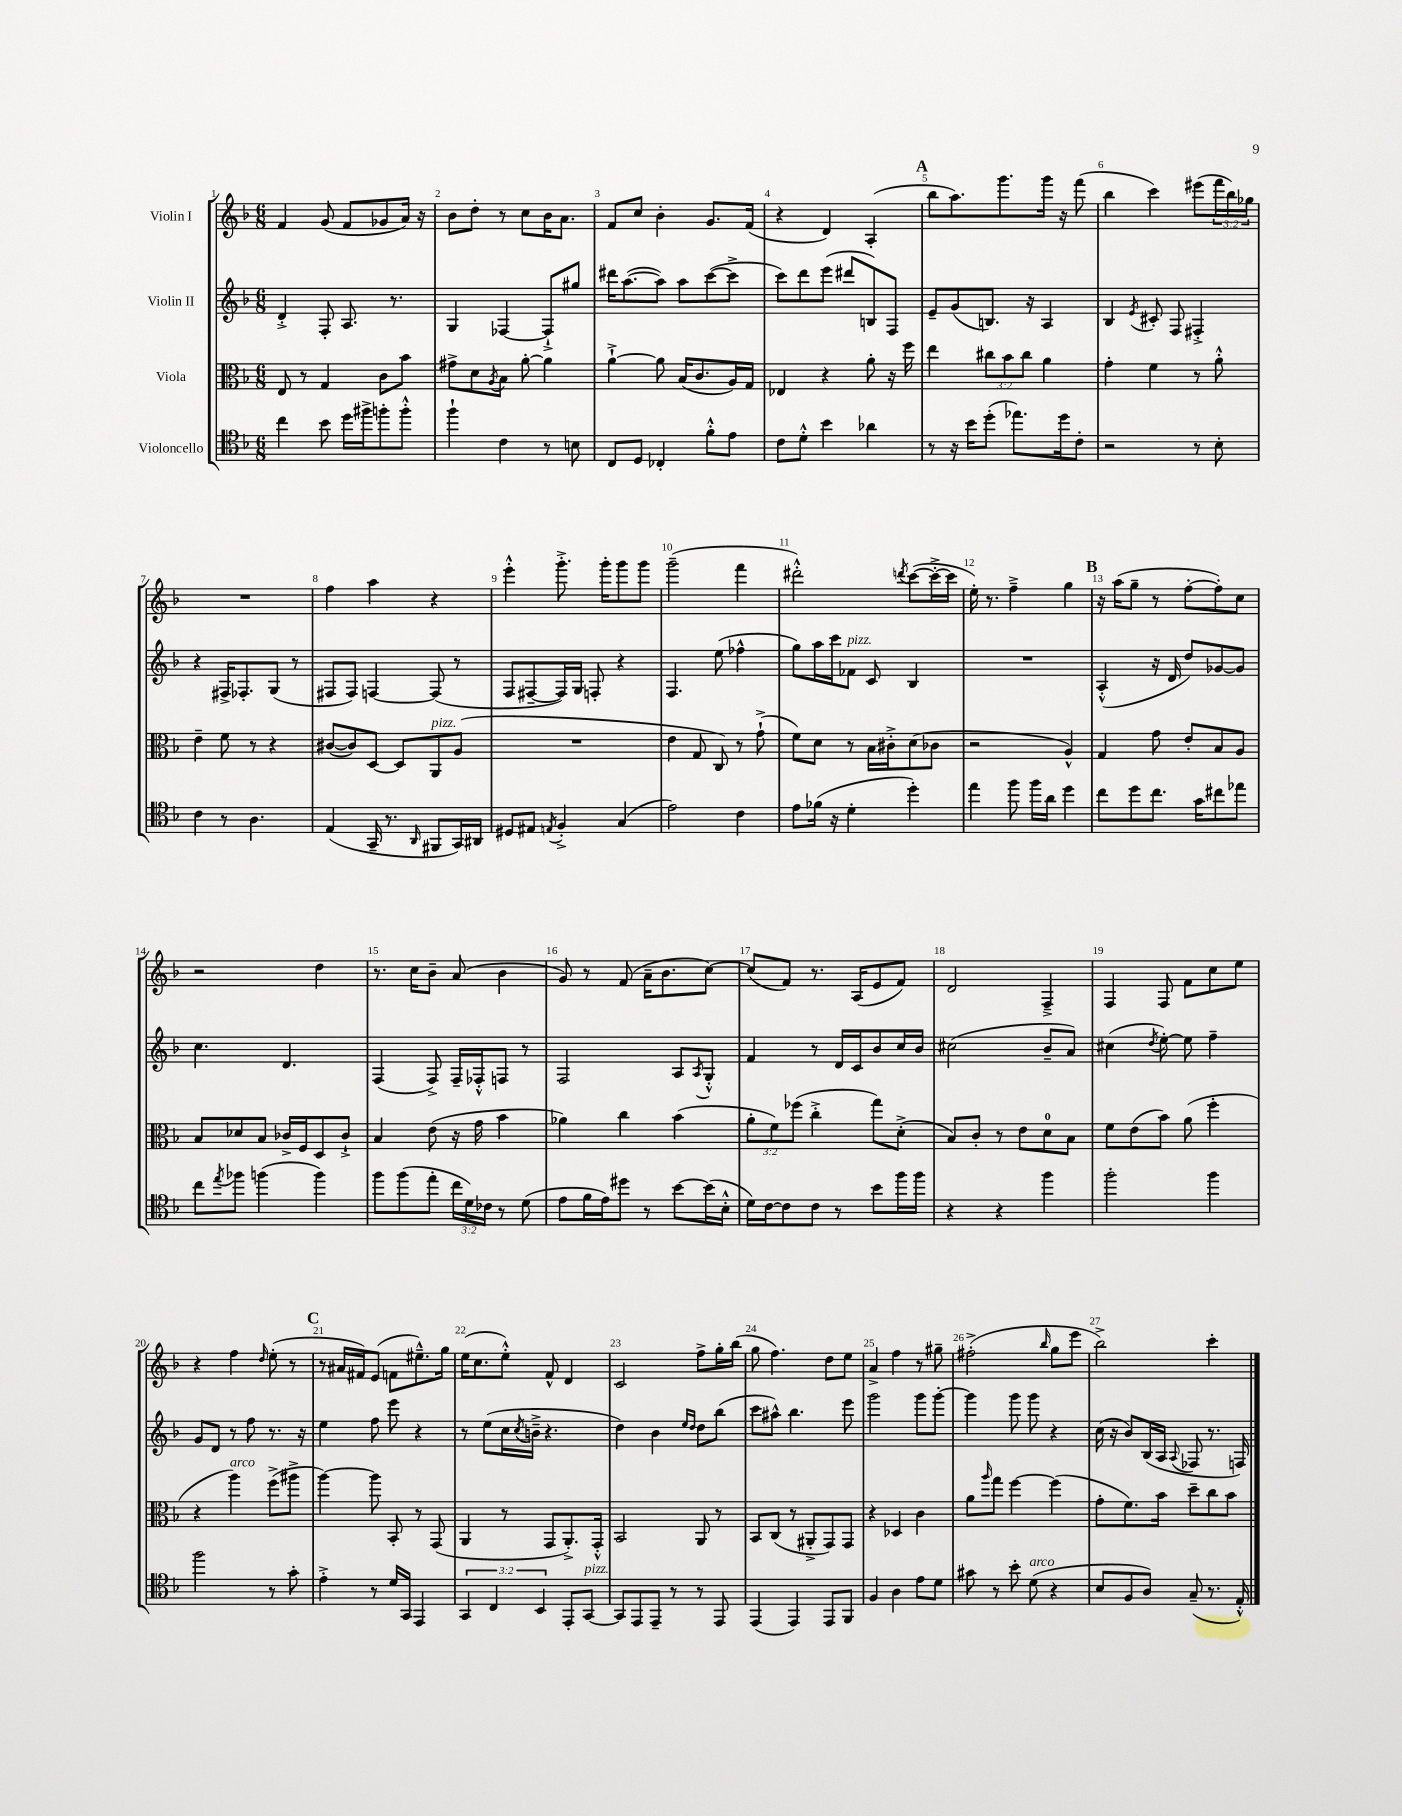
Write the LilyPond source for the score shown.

<<
\new StaffGroup <<
\new Staff = "s0" \with { instrumentName = "Violin I" } {
    \clef treble \key f \major \numericTimeSignature \time 6/8 \override Staff.TupletNumber.text = #tuplet-number::calc-fraction-text
    f'4 g'8( f'8 ges'8 a'16) r16 |
    bes'8 d''8-. r8 c''8 bes'16 a'8. |
    f'8 c''8 bes'4-. g'8. f'16( |
    r4 d'4) a4-.( |
    \mark \markup { \bold "A" } bes''8 a''8.) g'''8. g'''16 r16 f'''8( |
    bes''4 c'''4) eis'''8( \tuplet 3/2 { f'''16 bes''16) ges''16 } |
    R2. |
    f''4 a''4 r4 |
    e'''4-.-^ g'''8.-.-> g'''16-. g'''8 g'''8 |
    g'''2--( f'''4 |
    dis'''2-.-^) \acciaccatura { d'''8 } c'''8~( c'''16~-.-> c'''16 |
    e''16-.) r8. f''4---> g''4 |
    \mark \markup { \bold "B" } r16 a''16( g''8-- r8 f''8~-. f''8-.) c''8 |
    r2 d''4 |
    r8. c''16 bes'8-- a'8( bes'4 |
    g'8) r8 f'8( a'16-- bes'8. c''8~) |
    c''8( f'8) r8. a16( e'8 f'8) |
    d'2 f4---> |
    f4 f8 f'8 c''8 e''8 |
    r4 f''4 \grace { d''16 } e''8-.( r8 |
    \mark \markup { \bold "C" } r8 ais'16 fis'16) e'8( f'8 eis''8.---^) g''16 |
    e''16( c''8. e''8-.-^) f'8-^ d'4 |
    c'2 f''8-> g''16-. bes''16( |
    g''8 f''4.) d''8 e''8 |
    a'4-> f''4 r8 gis''8-- |
    fis''2-.->( \grace { bes''16 } g''8 e'''8 |
    bes''2->) c'''4-. \bar "|." |
}
\new Staff = "s1" \with { instrumentName = "Violin II" } {
    \clef treble \key f \major \numericTimeSignature \time 6/8
    d'4-.-> f8-. a8. r8. |
    g4 fes4~ fes8-!-> gis''8 |
    dis'''16 a''8.~( a''8) a''8 c'''8~( c'''8-> |
    c'''8) d'''8 e'''8( dis'''8 b8) f8 |
    \mark \markup { \bold "A" } e'8-- g'8( b8.) r16 a4 |
    bes4 \acciaccatura { e'8 } cis'8-. f8 fis4-.-> |
    r4 fis16-> fes8.-. g8( r8 |
    fis8 fis8) f4~ f8( r8 |
    f8 fis8~-- fis16) g16 f8-. r4 |
    f4. e''8( fes''4-^ |
    g''8) a''16 c'''16 fes'8^\markup { \italic "pizz." } c'8 bes4 |
    R2. |
    \mark \markup { \bold "B" } a4-.-^( r16 d'16 d''8) ges'8~ ges'8 |
    c''4. d'4. |
    f4( f8->) f16-- fes16-.-^ f8 r8 |
    f2 a8 \acciaccatura { a8 } g8-.-^ |
    f'4 r8 d'16 c'16 bes'8 c''16 bes'16 |
    cis''2( bes'8-- a'8) |
    cis''4( \acciaccatura { d''8 } e''8~-.) e''8 f''4-- |
    g'8 d'8 r8 f''8 r8. r16 |
    \mark \markup { \bold "C" } e''4 f''8 e'''8 r4 |
    r8 e''8( c''16 \acciaccatura { c''8 } b'16---> r4. |
    d''4) bes'4 \grace { e''16 d''16 } d''8 bes''8( |
    c'''8 ais''8-^) bes''4. e'''8 |
    g'''2 g'''8 g'''8~-. |
    g'''4 g'''8 g'''8 r4 |
    c''16( r16 bes'8) bes16( a16 \appoggiatura { a8 } fes8 r8. f16) \bar "|." |
}
\new Staff = "s2" \with { instrumentName = "Viola" } {
    \clef alto \key f \major \numericTimeSignature \time 6/8 \override Staff.TupletNumber.text = #tuplet-number::calc-fraction-text
    e8 r8 g4 c'8 bes'8 |
    gis'8-> d'8 \acciaccatura { a8 } bes8 a'8~-. a'4 |
    a'4~-!-> a'8 bes16( c'8. a16) g16 |
    ees4 r4 a'8-. r16 f''16 |
    \mark \markup { \bold "A" } e''4 \tuplet 3/2 { cis''8 bes'8 cis''8 } a'4 |
    g'4-. f'4 r8 a'8-.-^ |
    e'4-- f'8 r8 r4 |
    cis'8~( cis'8) d8~ d8 a,8^\markup { \italic "pizz." } a8( |
    R2. |
    e'4 g8 c8) r8 g'8-!->( |
    f'8) d'8 r8 bes16 cis'16-.-> d'8( ces'8 |
    r2 a4-^) |
    \mark \markup { \bold "B" } g4 g'8 e'8-. bes8 a8 |
    bes8 des'8 bes8 ces'16-> f16 d8 ces'8-!-> |
    bes4 e'8( r16 g'16 bes'4 |
    aes'4) c''4 bes'4( |
    \tuplet 3/2 { a'8-. f'8) fes''8( } c''4-.-> g''8) d'8-.->( |
    bes8) c'8-. r8 e'8 d'8-0 bes8 |
    f'8 e'8( bes'8) a'8( f''4-. |
    r4 a''4^\markup { \italic "arco" }) f''8->( ais''8-> |
    \mark \markup { \bold "C" } a''4~) a''8 bes,8-. r8 g,8( |
    a,4 r8 g,8 a,8.-.->) g,16-.-^ |
    bes,2 a,8 r8 |
    bes,8 c8( r8 ais,8-.-> g,8) g,8 |
    r4 des4 c'4 |
    a'8 \grace { a''16 } g''8 f''4~ f''4( |
    g'8-. f'8.) bes'16 d''8-- c''8 bes'8 \bar "|." |
}
\new Staff = "s3" \with { instrumentName = "Violoncello" } {
    \clef tenor \key f \major \numericTimeSignature \time 6/8 \override Staff.TupletNumber.text = #tuplet-number::calc-fraction-text
    c''4 bes'8 d''16 fis''16-> f''8-. f''8-.-^ |
    f''4-! c'4 r8 b8 |
    c8 d8 ces4-. f'8-.-^ e'8 |
    c'8 d'8-.-^ bes'4 aes'4 |
    \mark \markup { \bold "A" } r8 r16 bes'16 d''8-.( ees''8.) d''16 c'8-. |
    r2 r8 bes8-. |
    c'4 r8 a4. |
    e4( g,16-- r8. \grace { a,16 } fis,8 g,16) ais,16 |
    dis8 eis8 \acciaccatura { e8 } f4-.-> g4( |
    e'2) c'4 |
    e'8 fes'16( r16 d'4-. d''4-.) |
    e''4 f''8 f''16 a'16 d''4 |
    \mark \markup { \bold "B" } c''8 d''8 c''8. g'16 cis''8 ees''8 |
    c''8 \acciaccatura { e''8 } fes''8 f''4( f''4) |
    f''8 f''8( e''8-. \tuplet 3/2 { c''16 d'16) ces'16 } r8 d'8( |
    e'8 f'16 e'16) dis''8 r8 bes'8~ bes'16( bes16-.-^ |
    d'16) c'16~ c'8 c'8 r8 bes'8 f''16 f''16 |
    r4 r4 f''4 |
    f''2-. f''4 |
    f''2 r8 g'8-. |
    \mark \markup { \bold "C" } e'4-.-> r8 d'16 g,16 e,4 |
    \tuplet 3/2 { g,4 c4 bes,4 } e,8-. g,8~^\markup { \italic "pizz." } |
    g,8 e,8 e,8-- r8 r8 e,8 |
    e,4( e,4) e,8 f,8 |
    f4 a4 e'8 d'8 |
    gis'8 r8 bes'8-. d'8^\markup { \italic "arco" }( r4 |
    bes8 f8 a8) g8--( r8. e16-.-^) \bar "|." |
}
>>
>>
\layout { \context { \Score \override BarNumber.break-visibility = ##(#f #t #t) barNumberVisibility = #all-bar-numbers-visible } }
